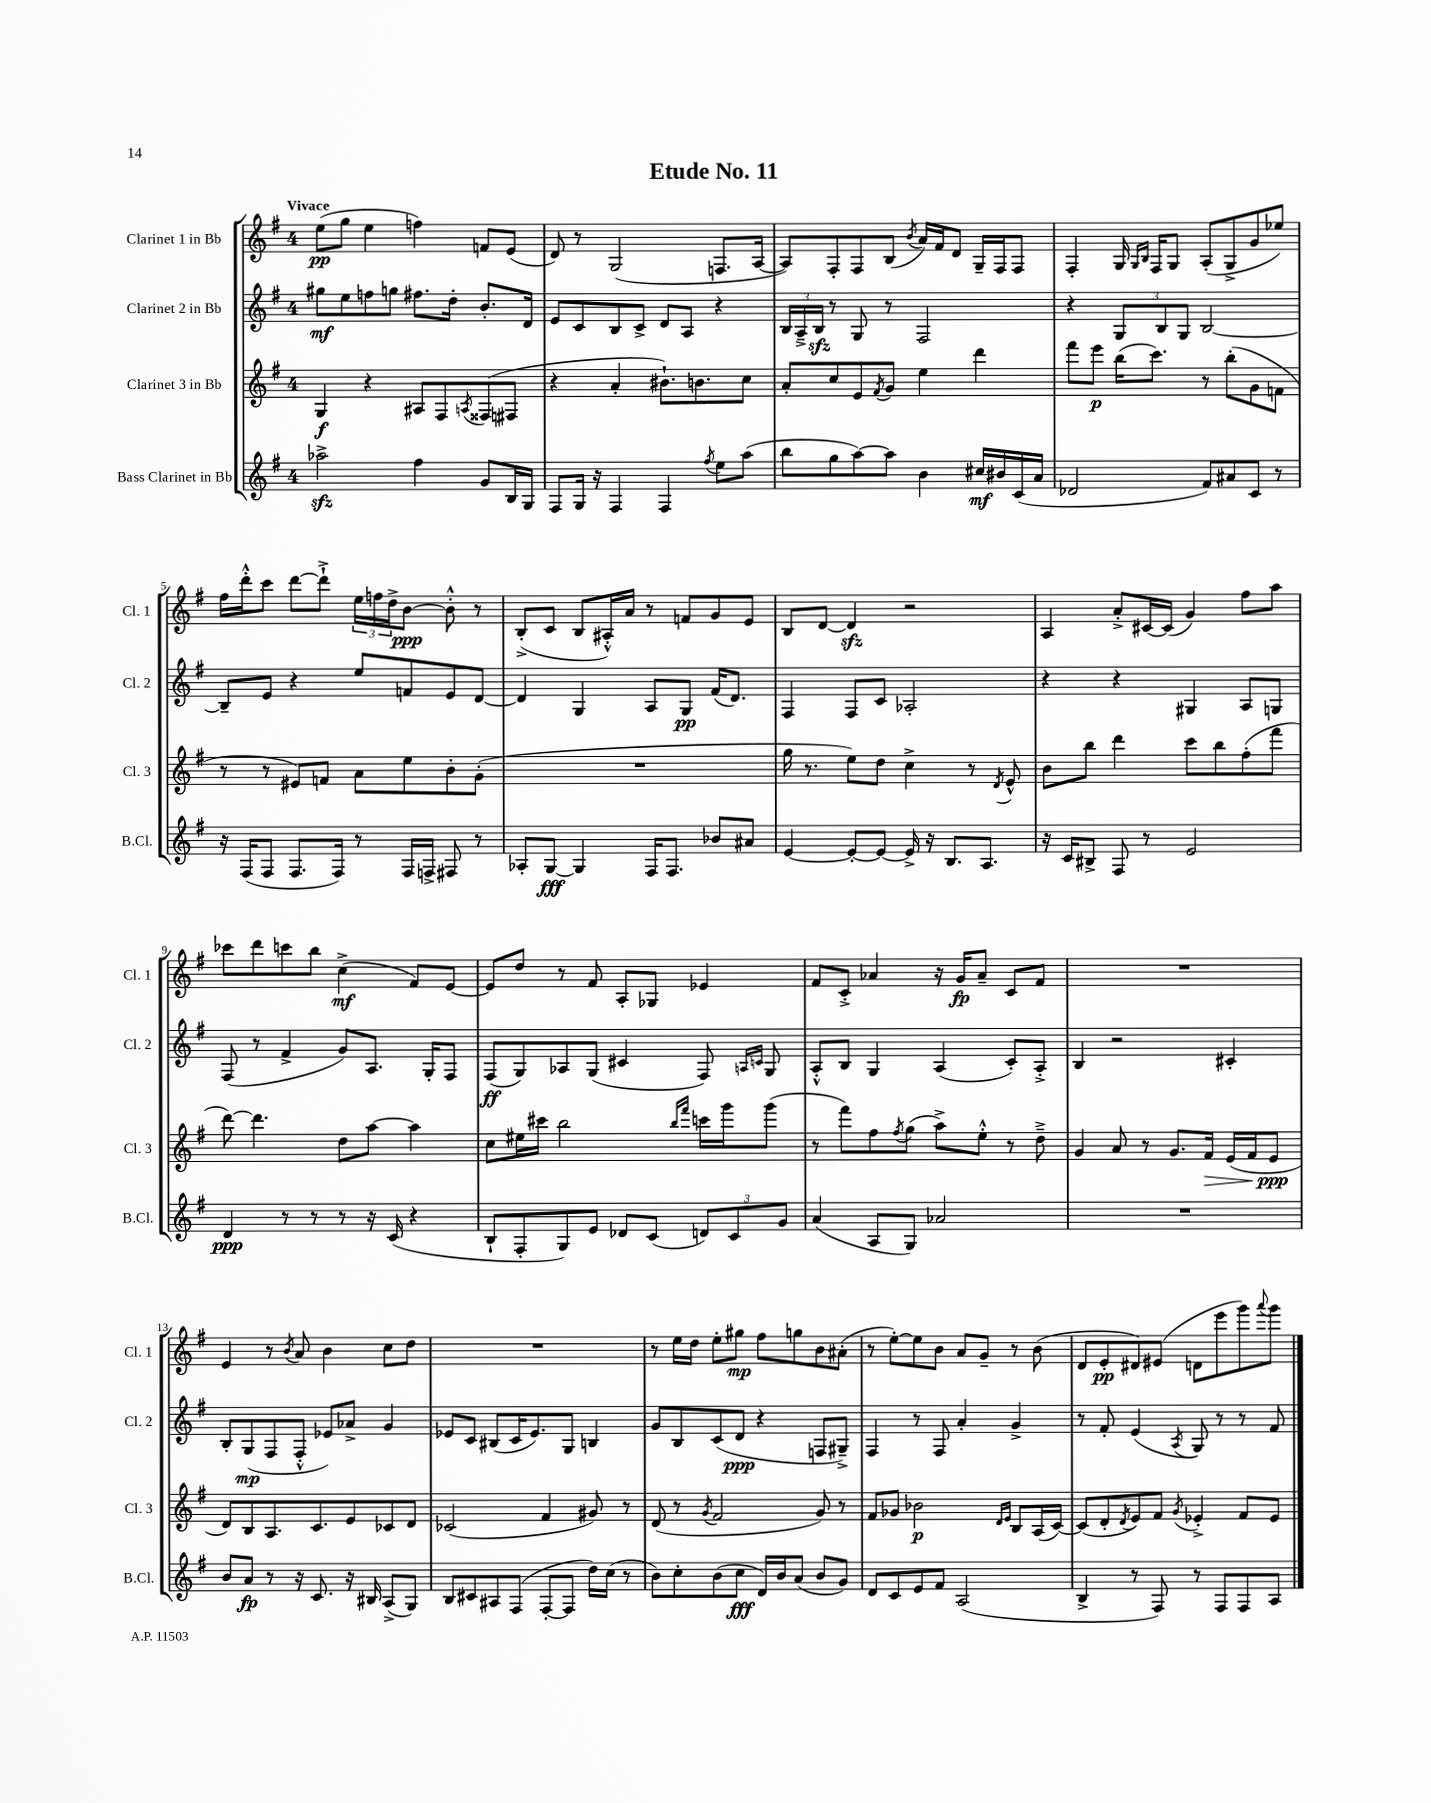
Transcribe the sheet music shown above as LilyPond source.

\header { title = "Etude No. 11" }
<<
\new StaffGroup <<
\new Staff = "s0" \with { instrumentName = "Clarinet 1 in Bb" shortInstrumentName = "Cl. 1" } {
    \clef treble \key g \major \once \override Staff.TimeSignature.style = #'single-digit \time 4/4 \tempo "Vivace"
    e''8\pp( g''8 e''4 f''4) f'8 e'8( |
    d'8) r8 g2( f8. a16~ |
    a8) fis8-. fis8 b8( \acciaccatura { b'8 } a'16) fis'16 d'8 g16-- fis16 fis8 |
    fis4-. g16 \grace { g16 b16 } fis16 g8 a8-.( g8-> g'8 ees''8) |
    fis''16 d'''16-.-^ c'''8 d'''8~ d'''8-!-> \tuplet 3/2 { e''16 f''16 d''16-> } b'8~\ppp b'8-.-^ r8 |
    b8-.->( c'8 b8 ais16-.-^) a'16 r8 f'8 g'8 e'8 |
    b8 d'8~ d'4\sfz r2 |
    a4 a'8-.-> cis'16~ cis'16( g'4) fis''8 a''8 |
    ces'''8 d'''8 c'''8 b''8 c''4->\mf( fis'8) e'8~ |
    e'8 d''8 r8 fis'8 a8-. ges8 ees'4 |
    fis'8 c'8-.-> aes'4 r16 g'16\fp aes'8-- c'8 fis'8 |
    R1 |
    e'4 r8 \acciaccatura { b'8 } a'8 b'4 c''8 d''8 |
    R1 |
    r8 e''16 d''16 e''8-. gis''8\mp fis''8 g''8 b'8 ais'8-.( |
    r8 e''8~-.) e''8 b'8 a'8 g'8-- r8 b'8( |
    d'8 e'8-.\pp dis'8) eis'8( d'8 e'''8 g'''8) \appoggiatura { a'''8 } g'''8 \bar "|." |
}
\new Staff = "s1" \with { instrumentName = "Clarinet 2 in Bb" shortInstrumentName = "Cl. 2" } {
    \clef treble \key g \major \once \override Staff.TimeSignature.style = #'single-digit \time 4/4
    gis''8\mf e''8 f''8 g''8 fis''8. d''16-. b'8.-. d'16 |
    e'8 c'8 b8 c'8-> d'8 a8 r4 |
    \tuplet 3/2 { b16 a16---> b16\sfz } r8 g8 r8 fis2 |
    r4 \tuplet 3/2 { g8 b8 g8 } b2~ |
    b8-- e'8 r4 e''8 f'8 e'8 d'8~ |
    d'4 g4 a8 g8\pp fis'16( d'8.) |
    fis4 fis8 c'8 aes2-. |
    r4 r4 gis4 a8 g8 |
    fis8( r8 fis'4-> g'8) a8. g16-. fis8 |
    fis8\ff( g8) aes8 g8( cis'4 fis8) \grace { a16 c'16 } g8 |
    a8-.-^ b8 g4 a4( c'8-.) a8-.-> |
    b4 r2 cis'4-. |
    b8-. g8\mp( fis8 fis8-.-^ ees'8) aes'8-> g'4 |
    ees'8 c'8 bis8( c'16 ees'8.) g8 b4 |
    g'8 b8 c'8( d'8\ppp r4 f8 gis8--->) |
    fis4 r8 fis8 a'4-. g'4-> |
    r8 fis'8-. e'4( \acciaccatura { a8 } g8) r8 r8 fis'8 \bar "|." |
}
\new Staff = "s2" \with { instrumentName = "Clarinet 3 in Bb" shortInstrumentName = "Cl. 3" } {
    \clef treble \key g \major \once \override Staff.TimeSignature.style = #'single-digit \time 4/4
    g4\f r4 ais8 fis8 \acciaccatura { a8 } fisis8( fis8 |
    r4 a'4-. bis'8.-!) b'8. c''8 |
    a'8-. c''8 e'8 \acciaccatura { fis'8 } g'8 e''4 d'''4 |
    fis'''8 e'''8\p b''16( c'''8.) r8 b''8-.( g'8 f'8 |
    r8 r8 eis'8) f'8 a'8 e''8 b'8-. g'8-.( |
    R1 |
    g''16 r8. e''8) d''8 c''4-> r8 \acciaccatura { d'8 } e'8-^ |
    b'8 b''8 d'''4 c'''8 b''8 fis''8-.( fis'''8 |
    d'''8~) d'''4. d''8 a''8~ a''4 |
    c''8 eis''16 cis'''16 b''2 \grace { b''16 fis'''16 } c'''16 g'''16 g'''8( |
    r8 fis'''8) fis''8 \acciaccatura { fis''8 } g''8( a''8->) e''8-.-^ r8 d''8---> |
    g'4 a'8 r8 g'8. fis'16\> e'16( fis'16 e'8\ppp\! |
    d'8) b8 a8. c'8. e'8 ces'8 d'8 |
    ces'2( fis'4 gis'8) r8 |
    d'8( r8 \acciaccatura { g'8 } fis'2 g'8) r8 |
    fis'8 ges'8 bes'2\p \grace { d'16 e'16 } b8 a16( c'16~) |
    c'8( d'8-. \acciaccatura { d'8 } e'8) fis'8 \acciaccatura { g'8 } ees'4-.-> fis'8 ees'8 \bar "|." |
}
\new Staff = "s3" \with { instrumentName = "Bass Clarinet in Bb" shortInstrumentName = "B.Cl." } {
    \clef treble \key g \major \once \override Staff.TimeSignature.style = #'single-digit \time 4/4
    aes''2->\sfz fis''4 g'8 b16 g16 |
    fis8 g16 r16 fis4 fis4 \acciaccatura { fis''8 } e''8 a''8( |
    b''8 g''8 a''8~) a''8 b'4 cis''16\mf bis'16 c'16( a'16 |
    des'2 fis'8) ais'8 c'8 r8 |
    r16 fis16( fis8 fis8. fis16) r8 fis16 f16-> fis8 r8 |
    aes8-. g8~\fff g4 fis16 fis8. bes'8 ais'8 |
    e'4~ e'8~-. e'8~ e'16-> r16 b8. a8. |
    r16 c'16 bis8-> fis8 r8 e'2 |
    d'4\ppp r8 r8 r8 r16 c'16( r4 |
    b8-! fis8-. g8) e'8 des'8 c'8( \tuplet 3/2 { d'8) c'8 g'8 } |
    a'4( a8 g8) aes'2 |
    R1 |
    b'8 a'8\fp r8 r16 c'8. r16 bis16 a8->( g8) |
    b8 cis'8 ais8 fis8( fis8~-. fis8 d''16) c''16( r8 |
    b'8) c''8-. b'8( c''8\fff d'16) b'16 a'8( b'8 g'8) |
    d'8 c'8 e'8 fis'8 a2( |
    b4-> r8 fis8) r8 fis8 fis8 a8 \bar "|." |
}
>>
>>
